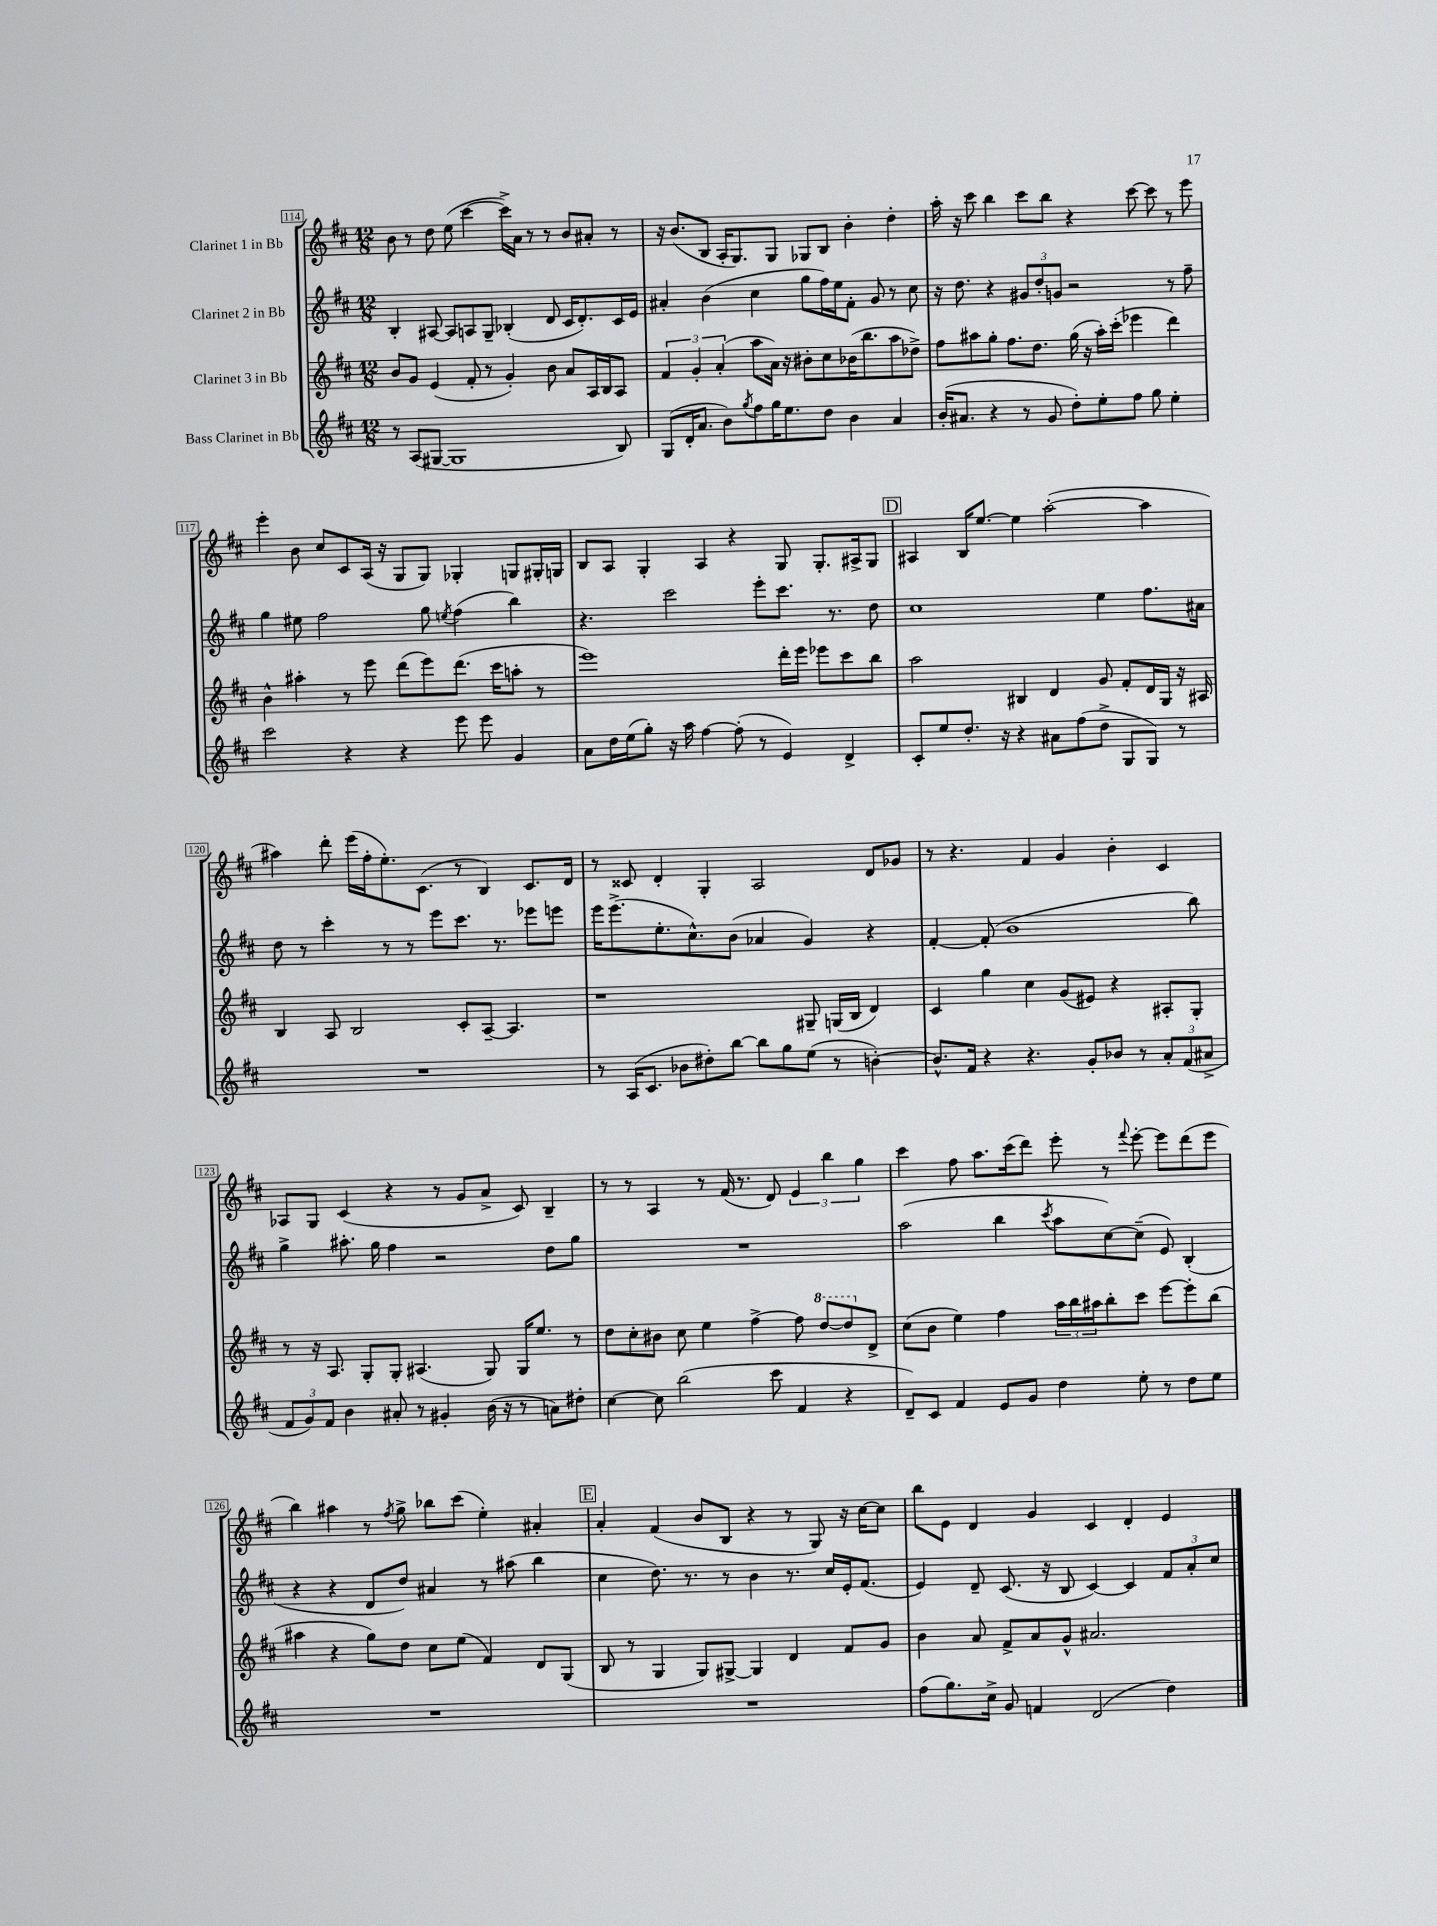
<<
\new StaffGroup <<
\new Staff = "s0" \with { instrumentName = "Clarinet 1 in Bb" } {
    \clef treble \key d \major \numericTimeSignature \time 12/8
    b'8 r8 d''8 e''8( cis'''4~ cis'''16->) a'16 r8 r8 b'8 ais'8-. r8 |
    r16 b'8.( b8 a16-. g8.) g8 ges8 b8 b'4-. d''4-. |
    a''16-. r16 cis'''8 b''4 cis'''8 b''8 r4 cis'''8~ cis'''8 r8 e'''8 |
    e'''4-. b'8 cis''8 cis'8 a16( r16 g8 g8) ges4-. g8 gis16-. g16 |
    b8 a8 g4-. a4 r4 g8 g8.-. ais16-> g8 |
    \mark \markup { \box "D" } ais4 b16 e''8.~ e''4 a''2~-.( a''4 |
    ais''4) d'''8-. e'''16( fis''16-. e''8.-.) cis'8.( r8 b4) cis'8. d'16 |
    r8 cisis'8 d'4-. g4-. a2 d'8 ges'8 |
    r8 r4. fis'4 g'4 b'4-. cis'4 |
    aes8 g8 cis'4( r4 r8 g'8 a'8-> cis'8) b4-- |
    r8 r8 a4 r8 fis'16( r8. d'8) \tuplet 3/2 { e'4 b''4 g''4 } |
    cis'''4 fis''8 a''8. cis'''16( d'''8) e'''8-. r8 \appoggiatura { fis'''8 } e'''8~-. e'''8 d'''8( e'''8 |
    b''4) ais''4 r8 \acciaccatura { fis''8 } g''8-> bes''8 cis'''8( e''4-.) ais'4-. |
    \mark \markup { \box "E" } a'4-. fis'4( b'8 b8 r4 r8 g8) r16 cis''16~ cis''8 |
    b''8 e'8 d'4 g'4 cis'4 d'4-. e'4 \bar "|." |
}
\new Staff = "s1" \with { instrumentName = "Clarinet 2 in Bb" } {
    \clef treble \key d \major \numericTimeSignature \time 12/8
    b4-. ais8~ ais8 a8 g8-- bes4-.( d'8 cis'16 d'8.-.) cis'16 e'16 |
    ais'4-. b'4( cis''4 g''8 fis''16) e''16 fis'8-. g'8 r8 cis''8 |
    r16 d''8. r4 \tuplet 3/2 { gis'8 d''8-. g'8 } r2 r8 fis''8-- |
    g''4 eis''8 fis''2 g''8 \acciaccatura { e''8 } fis''4( b''4) |
    r4. cis'''2 e'''8-. cis'''8. r8. d''8 |
    \mark \markup { \box "D" } cis''1 e''4 fis''8. ais'16 |
    d''8 r8 cis'''4-. r8 r8 e'''8 cis'''8. r8. ees'''8 e'''8 |
    e'''16 e'''8.->( e''8.-. cis''8.-^) b'8( aes'4 g'4) r4 |
    fis'4~-. fis'8-.( b'1 b''8) |
    g''4-> ais''8.-. g''16 fis''4 r2 d''8 g''8 |
    R1. |
    a''2( b''4 \acciaccatura { cis'''8 } a''8 cis''8~) cis''8--( e'8) b4-.( |
    r4 r4 d'8 d''8) ais'4 r8 ais''8( b''4 |
    \mark \markup { \box "E" } cis''4 d''8.) r8. r8 b'4 r8. cis''16 e'16-. fis'8.( |
    e'4) d'8-- cis'8.( r16 b8 cis'4~) cis'4 \tuplet 3/2 { fis'8 a'8-. cis''8 } \bar "|." |
}
\new Staff = "s2" \with { instrumentName = "Clarinet 3 in Bb" } {
    \clef treble \key d \major \numericTimeSignature \time 12/8
    b'8 g'8 e'4( fis'8-. r8 g'4-.) b'8 a'8 a16 b16 a8 |
    \tuplet 3/2 { fis'4 g'4-. a'4-.( } a''8 a'16) r16 bis'8-. cis''8 bes'16( b''8. a''8 des''8->) |
    fis''8 ais''8 g''8-. fis''8. d''8. g''16( r16 ais''16-.) cis'''16-.( ees'''4 d'''4) |
    b'4-^ ais''4-. r8 e'''8 d'''8( e'''8) d'''8.( cis'''16 a''8-. r8 |
    e'''1) d'''16-. e'''16 ees'''8 cis'''8 b''8 |
    \mark \markup { \box "D" } a''2 bis4 d'4 g'8 fis'8-. d'16 g16 r16 ais16 |
    b4 a8 b2 cis'8-. a8~-- a4. |
    r1 gis8-- g16( b16 d'4) |
    cis'4 g''4 cis''4 g'8( eis'8) r4 ais8-. g8-. |
    r8 r16 a8. g8-. g8-. ais4.( g8) g16 e''8. r8 |
    d''8 cis''8-. bis'8 cis''8 e''4 fis''4~-> fis''8 \ottava #1 d'''8~ d'''8 \ottava #0 d'8-> |
    cis''8( b'8 e''4) fis''4 \tuplet 3/2 { a''16 b''16 ais''16 } b''8-. cis'''8 e'''8~ e'''8-. b''8( |
    ais''4 r4 g''8) d''8 cis''8 e''8( fis'4) d'8 g8( |
    \mark \markup { \box "E" } b8 r8 g4 g8) gis8~-> gis4 d'4 fis'8 g'8 |
    b'4 a'8 fis'8-> a'8 g'8-^ ais'2. \bar "|." |
}
\new Staff = "s3" \with { instrumentName = "Bass Clarinet in Bb" } {
    \clef treble \key d \major \numericTimeSignature \time 12/8
    r8 a8( gis8~ gis1 b8) |
    g8( d'16-. a'8. b'8) \acciaccatura { g''8 } fis''8 g''16 e''8. d''8 b'4 a'4 |
    b'16-.( ais'8. r4 r8 g'8 d''8-.) e''8-. fis''8 g''8 e''4-. |
    cis'''2 r4 r4 e'''8 e'''8 g'4 |
    a'8 d''16 e''16( g''8-.) r16 a''16 fis''4~ fis''8-.( r8 e'4) d'4-> |
    \mark \markup { \box "D" } cis'8-. e''8 d''8.-. r16 r4 ais'8 fis''8( d''8-> g8 g8) r8 |
    R1. |
    r8 a16( cis'8. bes'8 dis''8-.) b''8~ b''8 g''8 e''8( r8 b'4~-.) |
    b'8.-^ fis'16 r4 r4. g'8-. bes'8 r8 \tuplet 3/2 { a'8-. fis'8( ais'8-> } |
    \tuplet 3/2 { fis'8 g'8) fis'8 } b'4 ais'8-. r8 gis'4-. b'16( r16 r8 a'8) dis''8-. |
    cis''4~ cis''8 b''2( cis'''8 fis'4 r4 |
    d'8--) cis'8 fis'4 e'8 g'8 d''4 e''8-. r8 d''8 e''8 |
    R1. |
    \mark \markup { \box "E" } R1. |
    fis''8( g''8.) cis''16-> g'8 f'4 d'2( d''4) \bar "|." |
}
>>
>>
\layout { \context { \Score currentBarNumber = #114 \override BarNumber.stencil = #(make-stencil-boxer 0.1 0.3 ly:text-interface::print) } }
